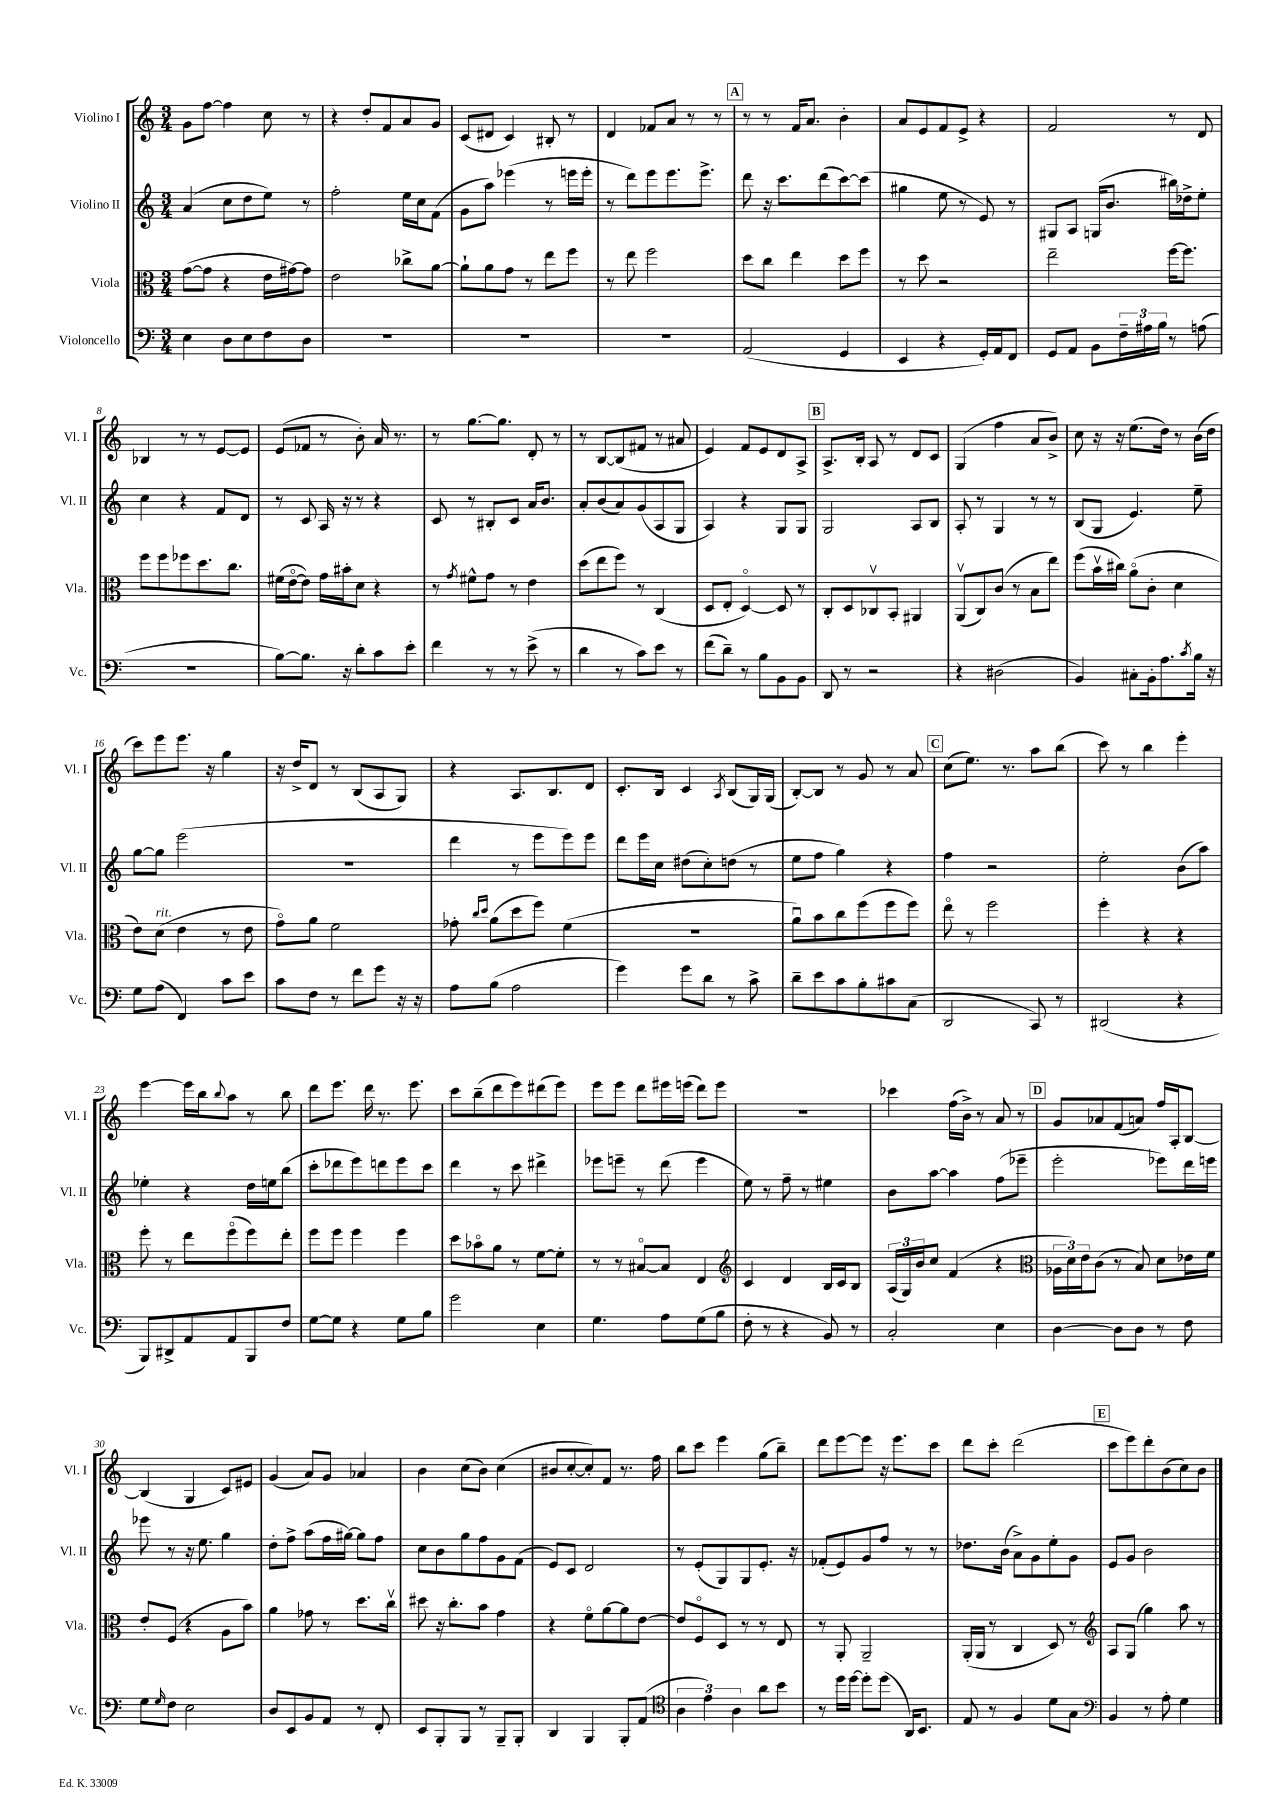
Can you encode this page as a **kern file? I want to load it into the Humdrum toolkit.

**kern	**kern	**kern	**kern
*part4	*part3	*part2	*part1
*staff4	*staff3	*staff2	*staff1
*I"Violoncello	*I"Viola	*I"Violino II	*I"Violino I
*I'Vc.	*I'Vla.	*I'Vl. II	*I'Vl. I
*clefF4	*clefC3	*clefG2	*clefG2
*k[]	*k[]	*k[]	*k[]
*M3/4	*M3/4	*M3/4	*M3/4
=1	=1	=1	=1
4E\	([8g\L	(4a/	8g\L
.	8g\J]	.	[8ff\J
8D\L	4r	8cc\L	4ff\]
8E\	.	8dd\	.
8F\	16e\LL	8ee\J)	8cc\
.	[16g#X\J)	.	.
8D\J	8g#\J]	8r	8r
=2	=2	=2	=2
2.r	2e\	2ff'\	4r
.	.	.	8dd'/L
.	.	.	8f/
.	8cc-X^\L	16ee\LL	8a/
.	.	16cc\J	.
.	[8a\J	(8f\J	8g/J
=3	=3	=3	=3
2.r	8a`\L]	8g\L	(8c/L
.	8a\	8aa\J)	8d#X/J
.	8g\J	(4eee-X\	4c/)
.	8r	.	.
.	8ee\L	8r	8B#X'/
.	8ff\J	16eeen\LL	8r
.	.	16eee'\JJ	.
=4	=4	=4	=4
2.r	8r	8r	4d/
.	8ee\	8ddd\L)	.
.	2ff\	8eee\	8f-X/L
.	.	8.eee\	8a/J
.	.	.	8r
.	.	8.eee^\J	.
.	.	.	8r
!!LO:REH:place=s1:t=A
=5	=5	=5	=5
(2AA/	8dd\L	8ddd\	8r
.	8cc\J	16r	8r
.	.	8.ccc\L	.
.	4ee\	.	16f/KL
.	.	.	8.a/J
.	.	(8ddd\	.
4GG/	8dd\L	[8ccc\)	4b'\
.	8ff\J	(8ccc\J]	.
=6	=6	=6	=6
4EE/	8r	4gg#X\	8a/L
.	8dd\	.	8e/
4r	2r	8ee\	8f/
.	.	8r	8e^/J
16GG'/LL)	.	8e/)	4r
16AA/J	.	.	.
8FF/J	.	8r	.
=7	=7	=7	=7
8GG/L	2ee~\	8G#X/L	2f/
8AA/J	.	8A/J	.
8BB\L	.	(16Gn/KL	.
.	.	8.b/J	.
24F~\L	.	.	.
24A#X\	.	.	.
24B\JJ	.	.	.
8r	[16ff\KL	16bb#X\LL)	8r
.	8.ff\J]	16dd-X^\J	.
(8An\	.	8ee'\J	8d/
!!LO:LB:g=z
=8	=8	=8	=8
2.r	8ff\L	4cc\	4B-X/
.	8ff\	.	.
.	8ff-X\	4r	8r
.	8.dd\	.	8r
.	.	8f/L	[8e/L
.	8.cc\J	.	.
.	.	8d/J	8e/J]
=9	=9	=9	=9
[8B\L)	(16f#X\LL	8r	(8e/L
.	[16e\J	.	.
8.B\J]	8e\J])	8c/	8f-X/J
.	16g\LL	16A/	8r
16r	16b#X'\J	16r	.
8d'\L	8d\J	8r	8b'\)
8c\	4r	4r	16a/
.	.	.	8.r
8e'\J	.	.	.
=10	=10	=10	=10
4f\	8r	8c/	8r
.	8qg/	.	.
.	8f#X^^\L	8r	[8.gg\L
8r	8g\J	8B#X'/L	.
.	.	.	8.gg\J]
8r	8r	8c/J	.
(8e^\	4e\	16a/KL	8d'/
.	.	8.b/J	.
8r	.	.	8r
=11	=11	=11	=11
4d\	(8dd\L	8a'/L	8r
.	8ee\	(8b/	[8B/L
8r	8ff\J)	8a/)	(8B/]
8c\L)	8r	(8g/	8f#X/J
8e\J	(4C/	8A/	8r
8r	.	8G/J	8a#X/
=12	=12	=12	=12
(8f\L	8D/L	4A/)	4e/)
8d~\J)	8E'/J	.	.
8r	[4D/)	4r	8f/L
8B\L	.	.	8e/
8BB\	8D/]	8G/L	8d/
8BB\J	8r	8G/J	8A^/J
!!LO:REH:place=s1:t=B
=13	=13	=13	=13
8DD/	8C'/L	2G/	8.A^/L
8r	8D/	.	.
.	.	.	16B'/Jk
2r	8C-Xv/	.	8A/
.	8BB'/J	.	8r
.	4AA#X/	8A/L	8d/L
.	.	8B/J	8c/J
=14	=14	=14	=14
4r	(8AAv/L	8A'/	(4G/
.	8C/)	8r	.
(2D#X\	(8c/J	4G/	4ff\
.	8r	.	.
.	8B\L	8r	8a/L
.	8ee\J)	8r	8b^/J)
=15	=15	=15	=15
4BB/)	(8ff\L	(8B/L	8cc\
.	16bv\L	8G/J	16r
.	16cc#X\JJ)	.	16r
8C#X'\L	(8a\L	4.e/)	(8.ee\L
16BB'\k	8c'\J	.	.
8.A\	.	.	16dd\Jk)
.	4d\	.	8r
8qc/	.	.	.
16B\Jk	.	8ee~\	(16b\LL
16r	.	.	16dd\JJ
!!LO:LB:g=z
=16	=16	=16	=16
8G\L	8e\L)	[8gg\L	8ccc\L)
!	!LO:TX:a:i:t=rit.	!	!
(8A\J	(8d\J	8gg\J]	8eee\
4FF/)	4e\	(2eee\	8.eee\J
.	.	.	16r
8c\L	8r	.	4gg\
8e\J	8e\	.	.
=17	=17	=17	=17
8c\L	8g\L)	2.r	16r
.	.	.	16dd^/KL
8F\J	8a\J	.	8d/J
8r	2f\	.	8r
8f\L	.	.	(8B/L
8g\J	.	.	8A/
16r	.	.	8G/J)
16r	.	.	.
=18	=18	=18	=18
8A\L	8g-X'\	4ddd\	4r
.	16qqcc/LL	.	.
.	16qqdd/JJ	.	.
(8B\J	(8a\L	.	.
2A\	8dd\	8r	8.A/L
.	8ff\J)	8eee\L	.
.	.	.	8.B/
.	(4f\	8eee\)	.
.	.	8eee\J	8d/J
=19	=19	=19	=19
4g\)	2.r	8ddd\L	8.c'/L
.	.	16eee\L	.
.	.	16cc\JJ	16B/Jk
8g\L	.	(8dd#X\L	4c/
8d\J	.	8cc'\)	.
.	.	.	8qA/
8r	.	(8ddn\J	(8B/L
8c^\	.	8r	16G/L)
.	.	.	(16G/JJ
=20	=20	=20	=20
8d~\L	8au\L)	8ee\L	[8B'/L)
8e\	8b\	8ff\J	8B/J]
8c\	8cc\	4gg\)	8r
8B'\	(8ff\	.	8g/
8c#X\	8ff\	4r	8r
(8C\J	8ff\J)	.	8a/
!!LO:REH:place=s1:t=C
=21	=21	=21	=21
2DD/	8ee\	4ff\	(8cc\L
.	8r	.	8.ee\J)
.	2ff\	2r	.
.	.	.	8.r
8CC/)	.	.	8aa\L
8r	.	.	(8bb\J
=22	=22	=22	=22
(2DD#X/	4ff'\	2ee'\	8ccc\)
.	.	.	8r
.	4r	.	4bb\
4r	4r	(8b\L	4eee'\
.	.	8aa\J)	.
!!LO:LB:g=z
=23	=23	=23	=23
8BBB/L)	8ff'\	4ee-X'\	[4eee\
8DD#X^/	8r	.	.
8AA/	8ee\L	4r	16eee\LL]
.	.	.	16bb\J
.	.	.	8qqbb/
8AA/	(8ff\	.	8aa\J
8BBB/	8ff\)	16dd\LL	8r
.	.	16een\J	.
8F/J	8ee'\J	(8bb\J	8bb\
=24	=24	=24	=24
[8G\L	8ff\L	8ccc'\L	8ddd\L
8G\J]	8ff\J	8ddd-X\	8.eee\J
4r	4ff\	8eee\)	.
.	.	.	16ddd\
.	.	8dddn\	8.r
8G\L	4ff\	8eee\	.
.	.	.	8.eee\
8B\J	.	8ccc\J	.
=25	=25	=25	=25
2g\	8dd\L	4ddd\	8ccc\L
.	8b-X\	.	(8bb~\
.	8a\J	8r	8ddd\
.	8r	8ccc\	8eee\)
4E\	[8f\L	4ddd#X^\	(8ddd#X\
.	8f'\J]	.	8eee\J)
=26	=26	=26	=26
4.G\	8r	8eee-X\L	8eee\L
.	8r	8eeen~\J	8eee\J
.	[8B#X/L	8r	8ddd\L
8A\L	8B#/J]	(8ddd\	16eee#X\L
.	.	.	(16eeen\JJ
(8G\	4E/	4eee\	8ddd\L)
8B\J	.	.	8eee\J
=27	=27	=27	=27
*	*clefG2	*	*
8F'\	4c/	8ee\)	2.r
8r	.	8r	.
4r	4d/	8ff~\	.
.	.	8r	.
8BB/)	16B/LL	4ee#X\	.
.	16c/J	.	.
8r	8B/J	.	.
=28	=28	=28	=28
2C'/	(24A/LL	8b\L	4ccc-X\
.	24G/)	.	.
.	24b/J	.	.
.	8cc/J	[8aa\J	.
.	(4f/	4aa\]	(16ff\LL
.	.	.	16b^\JJ)
.	.	.	8r
4E\	4r	(8ff\L	8a/
.	.	8eee-X~\J	8r
!!LO:REH:place=s1:t=D
=29	=29	=29	=29
*	*clefC3	*	*
[4D\	24A-X\LL	2eee'\	8g/L
.	24d\)	.	.
.	24e\J	.	.
.	(8c\J	.	8a-X/
8D\L]	8r	.	(8f/
8D\J	8B/)	.	8an/J)
8r	8d\L	8eee-X\L)	16ff/LL
.	.	.	16A'/J
8F\	16e-X\L	16ddd\L	[8B/J
.	16f\JJ	16eeen\JJ	.
!!LO:LB:g=z
=30	=30	=30	=30
8G\L	8e'/L	8eee-X\	(4B/]
16qqG/	.	.	.
8F\J	(8F/J	8r	.
2E\	4r	16r	4G/
.	.	8.ee\	.
.	8A\L	4gg\	8c/L)
.	8b\J)	.	8e#X/J
=31	=31	=31	=31
8D/L	4a\	8dd'\L	(4g/
8EE/	.	8ff^\J	.
8BB/	8g-X\	(8aa\L	8a/L)
8AA/J	8r	16ff\L	8g/J
.	.	[16gg#X\JJ)	.
8r	8.dd\L	8gg#\L]	4a-X/
8FF'/	.	8ff\J	.
.	16ccv\Jk	.	.
=32	=32	=32	=32
8EE/L	8dd#X\	8cc\L	4b\
8BBB'/	16r	8b\	.
.	8.cc'\L	.	.
8BBB/J	.	8gg\	(8cc\L
8r	8b\J	8ff\	8b\J)
8BBB~/L	4g\	8g\	(4cc\
8BBB'/J	.	(8f\J	.
=33	=33	=33	=33
4DD/	4r	8e/L)	8b#X/L
.	.	8c/J	[8cc'/
4BBB/	8f\L	2d/	8cc'/])
.	[8a\	.	8f/J
8BBB'/L	8a\]	.	8.r
(8AA/J	[8e\J	.	.
.	.	.	16ff\
=34	=34	=34	=34
*clefC4	*	*	*
6A\	8e/L]	8r	8bb\L
.	8F/	(8e'/L	8ccc\J
6e\)	.	.	.
.	8D/J	8G/)	4eee\
6A\	.	.	.
.	8r	8G/	.
8a\L	8r	8.e'/J	(8gg\L
8b\J	8E/	.	8bb~\J)
.	.	16r	.
=35	=35	=35	=35
8r	8r	(8f-X'/L	8ddd\L
16dd\LL	8AA'/	8e/)	[8eee\
[16dd\JJ	.	.	.
8dd'\L]	2AA~/	8g/	8eee\J]
(8dd\J	.	8ff/J	16r
.	.	.	8.eee\L
16AA/KL)	.	8r	.
8.BB/J	.	.	.
.	.	8r	8ccc\J
=36	=36	=36	=36
8E/	(16AA'/LL	8.dd-X\L	8ddd\L
.	16AA/JJ	.	.
8r	8r	.	8ccc'\J
.	.	(16b\Jk	.
4F/	4C/	8a^\L)	(2ddd\
.	.	8g\	.
8d\L	8D/)	8ee'\	.
8G\J	8r	8g\J	.
!!LO:REH:place=s1:t=E
=37	=37	=37	=37
*clefF4	*clefG2	*	*
4BB/	8A/L	8e/L	8ccc\L
.	(8G/J	8g/J	8eee\)
8r	4gg\)	2b\	8ddd'\
8A'\	.	.	(8b\
4G\	8aa\	.	8cc\)
.	8r	.	8b\J
==	==	==	==
*-	*-	*-	*-
